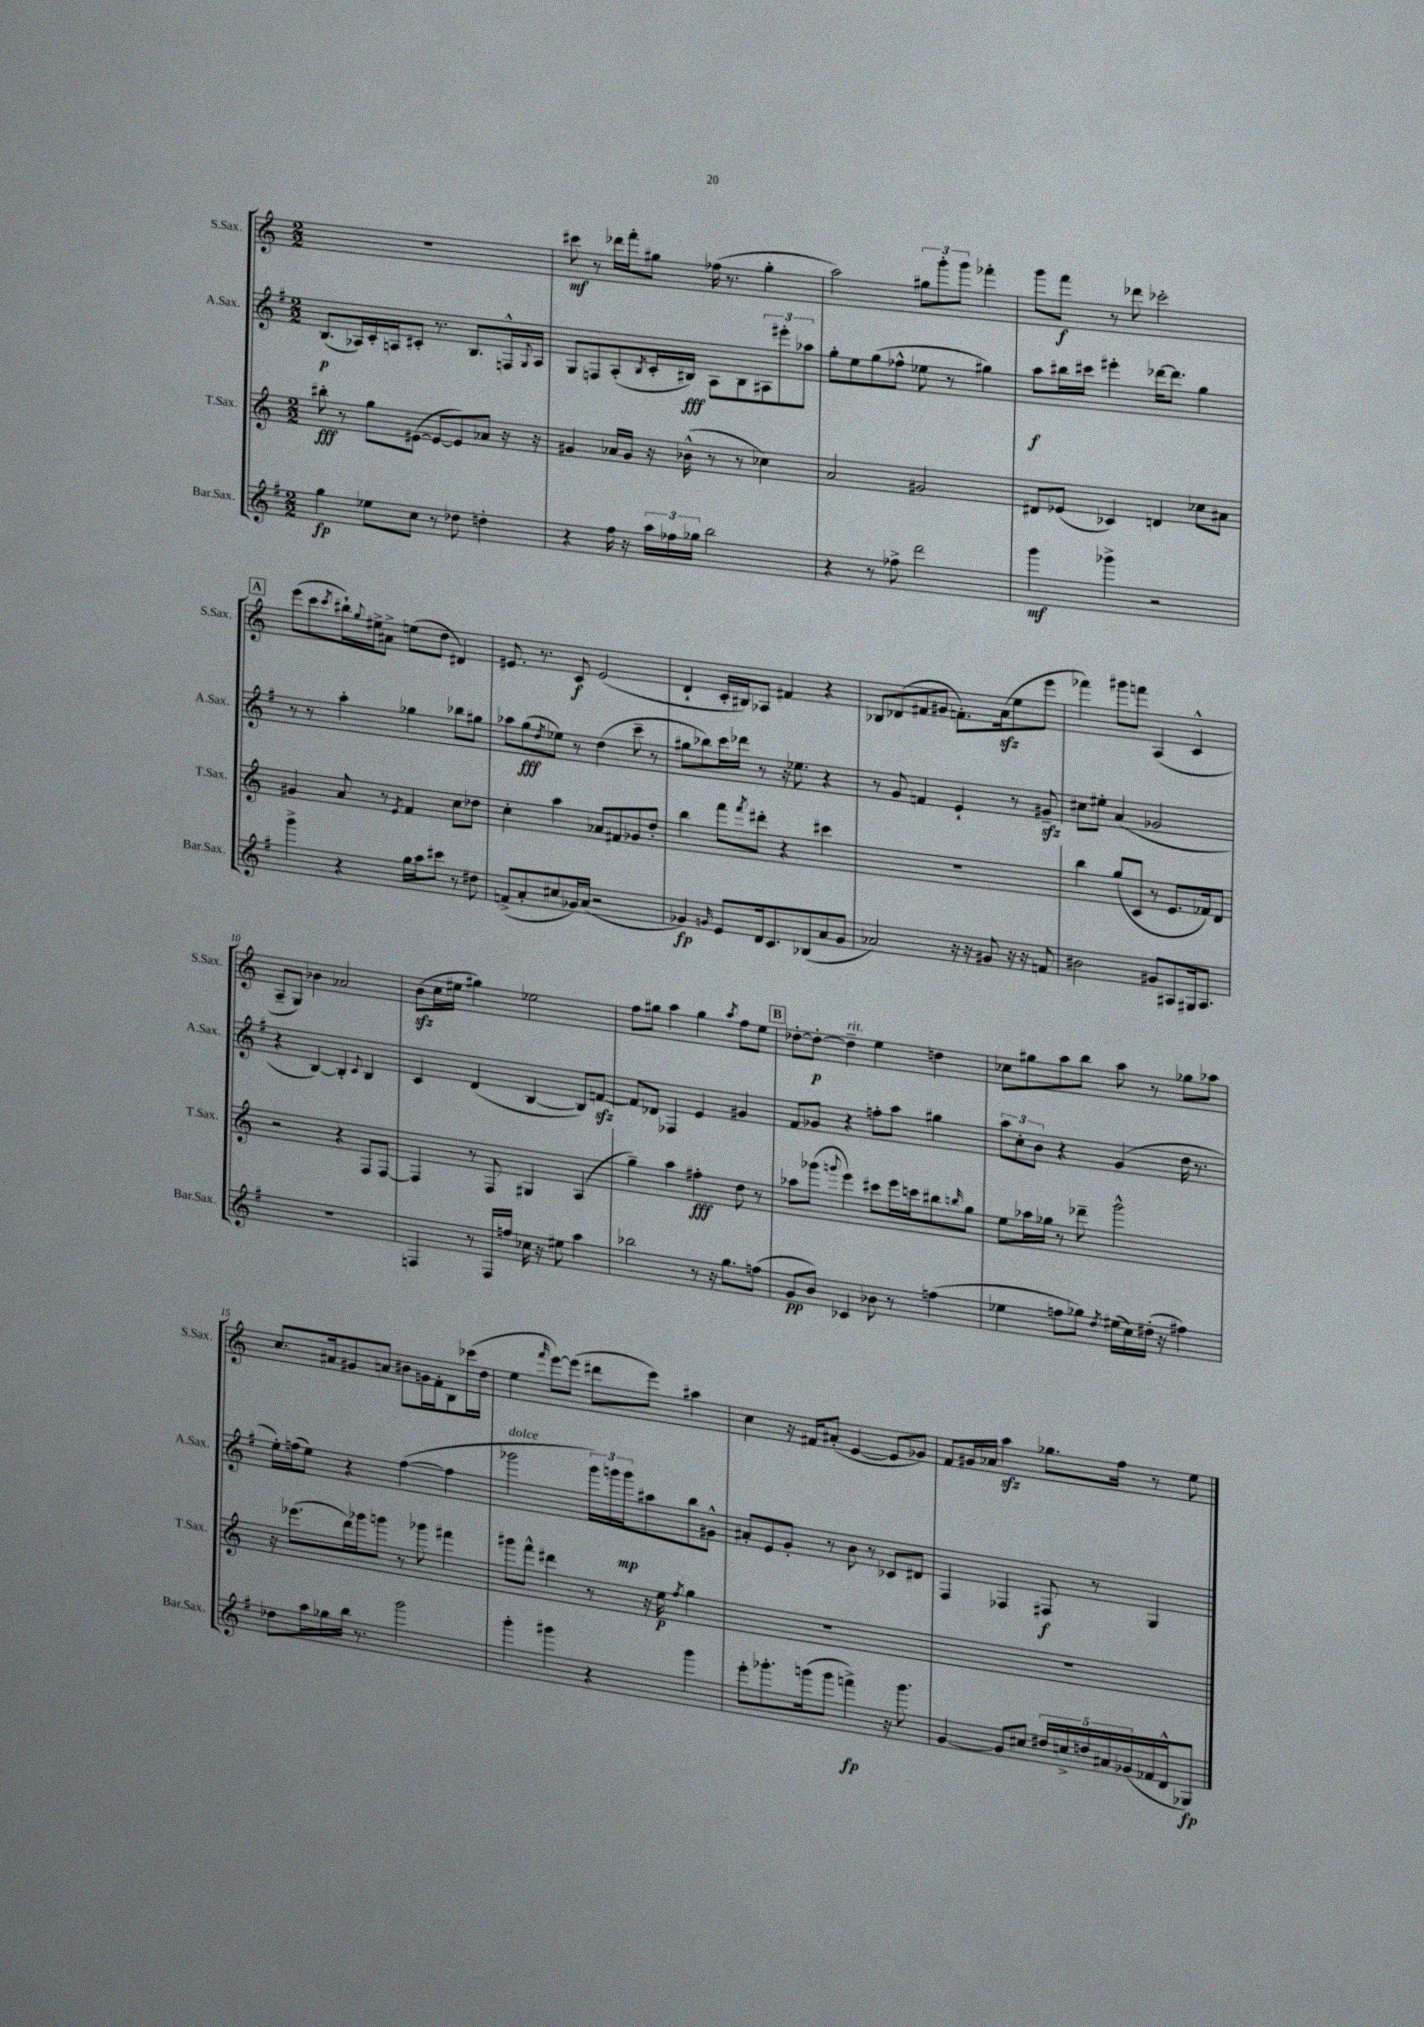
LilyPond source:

<<
\new StaffGroup <<
\new Staff = "s0" \with { instrumentName = "S.Sax." shortInstrumentName = "S.Sax." } {
    \clef treble \key c \major \numericTimeSignature \time 2/2
    R1 |
    cis'''8\mf r8 des'''16 f'''16-. gis''8 fes''16( r8. gis''4-. |
    a''2) \tuplet 3/2 { gis''8 g'''8-. g'''8 } fes'''4-. |
    g'''8 f'''8\f r8 des'''8 ces'''2-. |
    \mark \markup { \box "A" } e'''8( c'''8 \acciaccatura { c'''8 } bis''16-!) \appoggiatura { g''8 } eis''16-> ais'8-> e''8( d''8 dis'4) |
    eis'8. r8. c'8\f eis'2( |
    d'4-! c'16-. bis16) aes8 fis'4 r4 |
    bes8 des'8( fis'8 gis'8 f'8.-.) a'16\sfz( e''8 e'''8 |
    fes'''4) gis'''8 f'''8 a4( c'4-^ |
    a8-- g8) bes'4 aes'2 |
    b'8\sfz( c''16 eis''16 gis''4) ees''2 |
    f''8 gis''8 a''4 gis''4 \acciaccatura { a''8 } f''8 e''8 |
    \mark \markup { \box "B" } des''8~-. des''8~-.\p des''4--^\markup { \italic "rit." } e''4 d''4 |
    ces''8 gis''8 a''8 b''8 a''8 r8 ges''8 aes''8 |
    c''8. ais'16 gis'8 a'8 bis'8 g'16 f'16-. b8 ces'''16( d''16 |
    e''4 \grace { f'''16 } e'''8~) e'''8( dis'''8 e'''8) ais''4 |
    c''4 r16 fis'16 ais'8-.( e'4~ e'8 ges'8) |
    f'8 gis'16 aes'16 a''4\sfz ges''8. f''16 r8 e''8 \bar "|." |
}
\new Staff = "s1" \with { instrumentName = "A.Sax." shortInstrumentName = "A.Sax." } {
    \clef treble \key g \major \numericTimeSignature \time 2/2
    b8.\p( aes16) c'16-. a16 cis'8-. r8. b8. f16-^ \appoggiatura { g8 } a16 |
    g8 f8 a8-.( \acciaccatura { b8 } c'16-. bis16\fff) a8 bis8 \tuplet 3/2 { ais8 eis'''8-. aes''8 } |
    g''8-. e''8 g''8( fes''8-^ ees''8 r8 gis''4) |
    a''8\f bis''16 cis'''16 eis'''4-. des'''16~ des'''8. g''4 |
    \mark \markup { \box "A" } r8 r8 a''4-. ges''4 bes''8 gis''8 |
    aes''8 g''8\fff( \acciaccatura { d''8 } ees''8) r8 d''4( c'''8-- r8 |
    gis''8 bes''8) c'''16 des'''16 r8 r16 ees''8. r4 |
    r8 g'8 f'4 e'4-! r8 gis'8--\sfz |
    cis''8 eis''8-. a'4( ges'2 |
    r4 b4~) b4-. \appoggiatura { c'8 } b4 |
    c'4 d'4( b4~ b8) f'8~\sfz |
    f'8 des'8 fes4 e'4 gis'4 |
    \mark \markup { \box "B" } fis'8 ges'8 r4 f''8-. a''8 gis''4 |
    \tuplet 3/2 { a''8 c''8-. b'8 } r4 g'4( d''16 r8. |
    e''16-.) f''16( e''8) r4 f''4~( f''4 |
    ges'''2^\markup { \italic "dolce" } \tuplet 3/2 { ges'''16) g'''16 g'''16\mp } ais''8 b''8 gis'8-^ |
    ais'8-. e'8 g'8-. r8 b'8 r8 ces'8 dis'8 |
    fis4 fes4 fis8\f r8 g4 \bar "|." |
}
\new Staff = "s2" \with { instrumentName = "T.Sax." shortInstrumentName = "T.Sax." } {
    \clef treble \key c \major \numericTimeSignature \time 2/2
    bis''8-.\fff r8 g''8 eis'8~( eis'8~ eis'8) aes'8 r16 r16 |
    gis'4 aes'16 gis'16 r16 bes'16-^( r8 r8 ces''4) |
    a'2 gis'2 |
    dis'8 ees'8( ces'4) d'4 ces''8 ais'8 |
    \mark \markup { \box "A" } gis'4 a'8 r8 \acciaccatura { e'8 } f'4 c''8 des''8 |
    c''4-. a''4 aes'8 fis'8 ges'8 d''8-. |
    b''4 f'''8 \acciaccatura { f'''8 } dis'''8-. r4 cis'''4 |
    R1 |
    b''4 g''8( c'8 r8 e'8. fes'16) d'8 |
    r2 r4 f8 f8~ |
    f4 r8 f8 gis4 a4( |
    g''4--) a''4 fis''4-.\fff d''8 r8 |
    \mark \markup { \box "B" } aes''8 ges'''8( \appoggiatura { g'''8 } e'''4) cis'''8 e'''16 c'''16 bis''8 \grace { b''16 } g''8 |
    e''8 aes''16 ges''16 r8 des'''8-- g'''2-^ |
    r16 ees'''8.( d'''16) ges'''16 g'''8 r8 ges'''8 fis'''4 |
    gis'''8 f'''8-^ dis'''4 r8 r16 e''16\p \acciaccatura { f''8 } g''4 |
    R1 |
    R1 \bar "|." |
}
\new Staff = "s3" \with { instrumentName = "Bar.Sax." shortInstrumentName = "Bar.Sax." } {
    \clef treble \key g \major \numericTimeSignature \time 2/2
    g''4\fp ees''8 c''8 r8 des''8 d''4-. |
    r4 fis''16 r16 \tuplet 3/2 { a''16 fes''16 ges''16 } b''2 |
    r4 r8 fes''8-> d'''2 |
    g'''4\mf ges'''4-> r2 |
    \mark \markup { \box "A" } g'''4-> r4 g''16 a''16 cis'''8 r8 dis''8 |
    f'8->( a'8-. cis''8 ges'16) a'16( r2 |
    ges'4\fp) \grace { g'16 } e'8 d'16 c'8. bes8( a'8 g'8 |
    aes'2) r16 r16 gis'8 r16 r16 f'8 |
    bis'2 gis'8 ais8 gis16 ais8. |
    R1 |
    f4 r8 f16 f''16 ces''16 r16 eis''8 a''4 |
    bes''2 r8 r16 g''8. f''8( |
    \mark \markup { \box "B" } g'8\pp b'8) ces'4 bes'8 r8 f''4( |
    ees''4 f''8 ges''8) \acciaccatura { d''8 } eis''16( c''16) dis''16-.( r16 fis''4) |
    des''8 a''16 ges''16 b''16 r8. g'''2 |
    g'''4-. gis'''4 r4 gis'''4 |
    e'''8-. ges'''8.-. g'''16( g'''8 f'''4->\fp) r16 g'''8. |
    g'4~ g'8 cis''8 \tuplet 5/4 { dis''16 c''16-> d''16 ais'16 ges'16( } fes'16 d'16-^ ges8\fp) \bar "|." |
}
>>
>>
